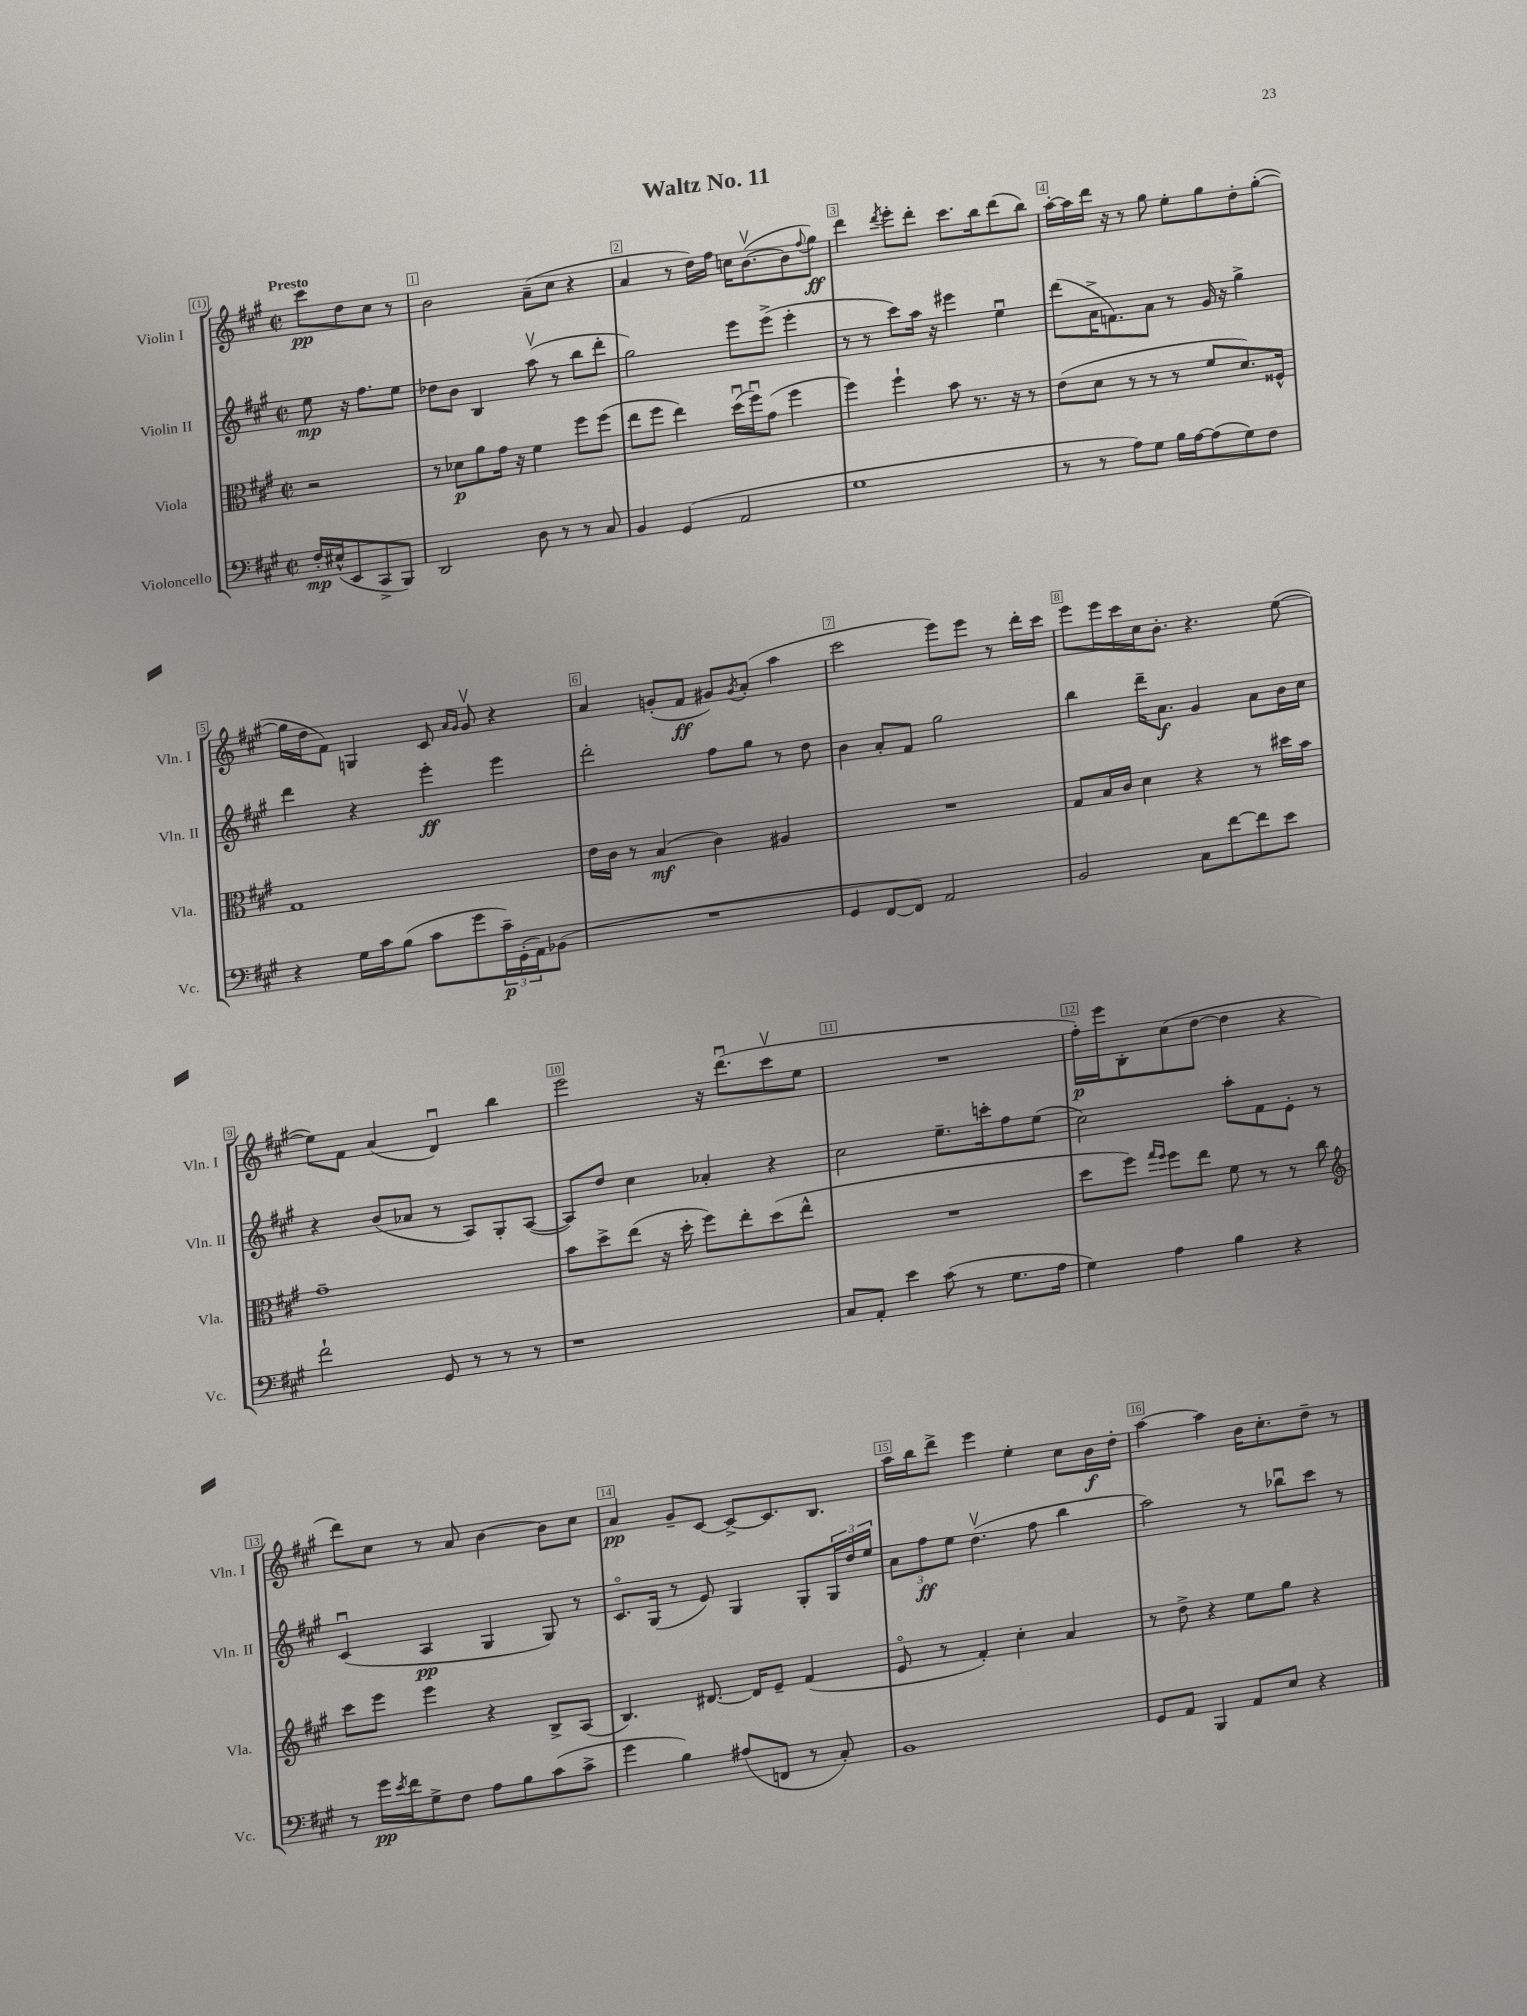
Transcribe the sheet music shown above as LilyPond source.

\header { title = "Waltz No. 11" }
<<
\new StaffGroup <<
\new Staff = "s0" \with { instrumentName = "Violin I" shortInstrumentName = "Vln. I" } {
    \clef treble \key a \major \defaultTimeSignature \time 2/2 \partial 2 \tempo "Presto"
    cis'''8\pp d''8 cis''8 r8 |
    b'2 a'8--( cis''8 r4 |
    a'4 r8 d''16) fis''16 c''16 b'8.~\upbow( b'8 \appoggiatura { fis''8 } gis''8\ff) |
    d'''4 \acciaccatura { d'''8 } e'''8-. d'''8-. cis'''8. b''16 d'''8( b''8) |
    a''16~-. a''16 d'''16 r16 r8 gis''8 e''8-. gis''8 d''8-. gis''8~-.( |
    gis''16 d''16 fis'8) g4 cis'8 \grace { a'16 gis'16 } gis'8\upbow r4 |
    a'4 g'8-.( fis'8\ff gis'8) \acciaccatura { gis'8 } a'8-.( a''4 |
    cis'''2 e'''8) e'''8 r8 d'''16-. cis'''16 |
    e'''8 e'''16 cis'''16 cis''16 b'8.-. r4. e''8~( |
    e''8) fis'8 a'4( d'4\downbow) b''4 |
    e'''2 r16 d'''8.\downbow( cis'''8\upbow e''8 |
    R1 |
    fis''16-.\p) e'''16 b8-. cis''8( d''8~ d''4 r4 |
    d'''8) cis''8 r8 a'8 b'4~ b'8 cis''8 |
    a'4\pp gis'8-- cis'8~ cis'8~-> cis'8. b8. |
    a''16 b''16 d'''8-> e'''4 e''4-. cis''8 b'16\f d''16-. |
    a''4~ a''4 b'16 cis''8.-. d''8-- r8 \bar "|." |
}
\new Staff = "s1" \with { instrumentName = "Violin II" shortInstrumentName = "Vln. II" } {
    \clef treble \key a \major \defaultTimeSignature \time 2/2 \partial 2
    e''8\mp r16 fis''8. e''8 |
    des''8 b'8 b4 a''8\upbow( r8 b''8 d'''8-. |
    gis''2) e'''8 e'''8->( e'''4-. |
    r8 r8 cis'''8) a''16 r16 eis'''4 e''4\downbow |
    d'''8( a'16-> f'8.) a'8 r8 gis'16 r16 gis''4-> |
    d'''4 r4 e'''4-.\ff e'''4 |
    d'''2-. fis''8 gis''8 r8 d''8 |
    b'4 a'8-. fis'8 gis''2 |
    b''4 d'''16-- a'8.\f gis'4 a'8 b'16 cis''16 |
    r4 b'8( aes'8 r8 a8) gis8-. a8~( |
    a8) d''8 cis''4 aes'4-. r4 |
    cis''2 e''8.-- c'''16-. fis''8 e''8( |
    cis''2) a''8-. fis'8 e'8-. r8 |
    cis'4\downbow( a4\pp gis4 gis8) r8 |
    cis'8.\flageolet gis16( r8 e'8) gis4 gis8-. \tuplet 3/2 { gis16 d''16 e''16 } |
    \tuplet 3/2 { a'8 fis''8\ff e''8 } d''4.\upbow( fis''8 b''4 |
    a''2) r8 bes''8\downbow cis'''8 r8 \bar "|." |
}
\new Staff = "s2" \with { instrumentName = "Viola" shortInstrumentName = "Vla." } {
    \clef alto \key a \major \defaultTimeSignature \time 2/2 \partial 2
    r2 |
    r8 des'8\p a'8 gis'16 r16 fis'4 fis''8 fis''8( |
    e''8 fis''8 e''4) d''16\downbow( fis''16\downbow) gis'8( fis''4 |
    fis''4) fis''4-! b'8 r8. r16 r8 |
    e'8( d'8 r8 r8 r8 fis'8 d'8.) fisis16-^ |
    gis1 |
    e'16 cis'16 r8 b4\mf( cis'4) ais4 |
    R1 |
    gis8 b16 cis'16 d'4 r4 r8 dis''16 b'16 |
    gis'1-- |
    b'8 d''8-> e''8( r16 d''16-. fis''8) e''8-. d''8( e''8-^ |
    R1 |
    d''8 fis''8) \grace { gis''16 fis''16 } fis''8 e''8 fis'8 r8 r8 cis''8 |
    \clef treble cis'''8 e'''8 e'''4 r4 b8-> a8( |
    b4.) dis'8.~ dis'16 e'8-- fis'4( |
    e'8\flageolet r8 fis'4-.) cis''4-. a'4 |
    r8 d''8-> r4 e''8 gis''8 r4 \bar "|." |
}
\new Staff = "s3" \with { instrumentName = "Violoncello" shortInstrumentName = "Vc." } {
    \clef bass \key a \major \defaultTimeSignature \time 2/2 \partial 2
    fis16-.\mp eis16-^( e,8 cis,8-> b,,8) |
    d,2 d8 r8 r8 cis8 |
    b,4 gis,4( a,2 |
    gis1 |
    r8 r8 a8) gis8 b16 a16~ a8( gis8) fis8 |
    r4 gis16 cis'16 b8( cis'8 gis'8 \tuplet 3/2 { cis'16--\p) gis,16-.( a,16) } bes,8( |
    R1 |
    gis,4 fis,8~ fis,8) a,2 |
    b,2 cis8 fis'8~ fis'8 e'8 |
    fis'2-! gis,8 r8 r8 r8 |
    r1 |
    cis8 a,8-. e'4 cis'8( r8 gis8. a16 |
    gis4) a4 b4 r4 |
    r8 gis'16\pp \acciaccatura { e'8 } fis'16 gis8-> fis8 a8 b8 cis'8( cis'8-> |
    gis'4 b4) ais8( f,8 r8 cis8-.) |
    b,1 |
    gis,8 a,8 b,,4 a,8 e8 r4 \bar "|." |
}
>>
>>
\layout { \context { \Score \override BarNumber.break-visibility = ##(#f #t #t) barNumberVisibility = #all-bar-numbers-visible \override BarNumber.stencil = #(make-stencil-boxer 0.1 0.3 ly:text-interface::print) } }
